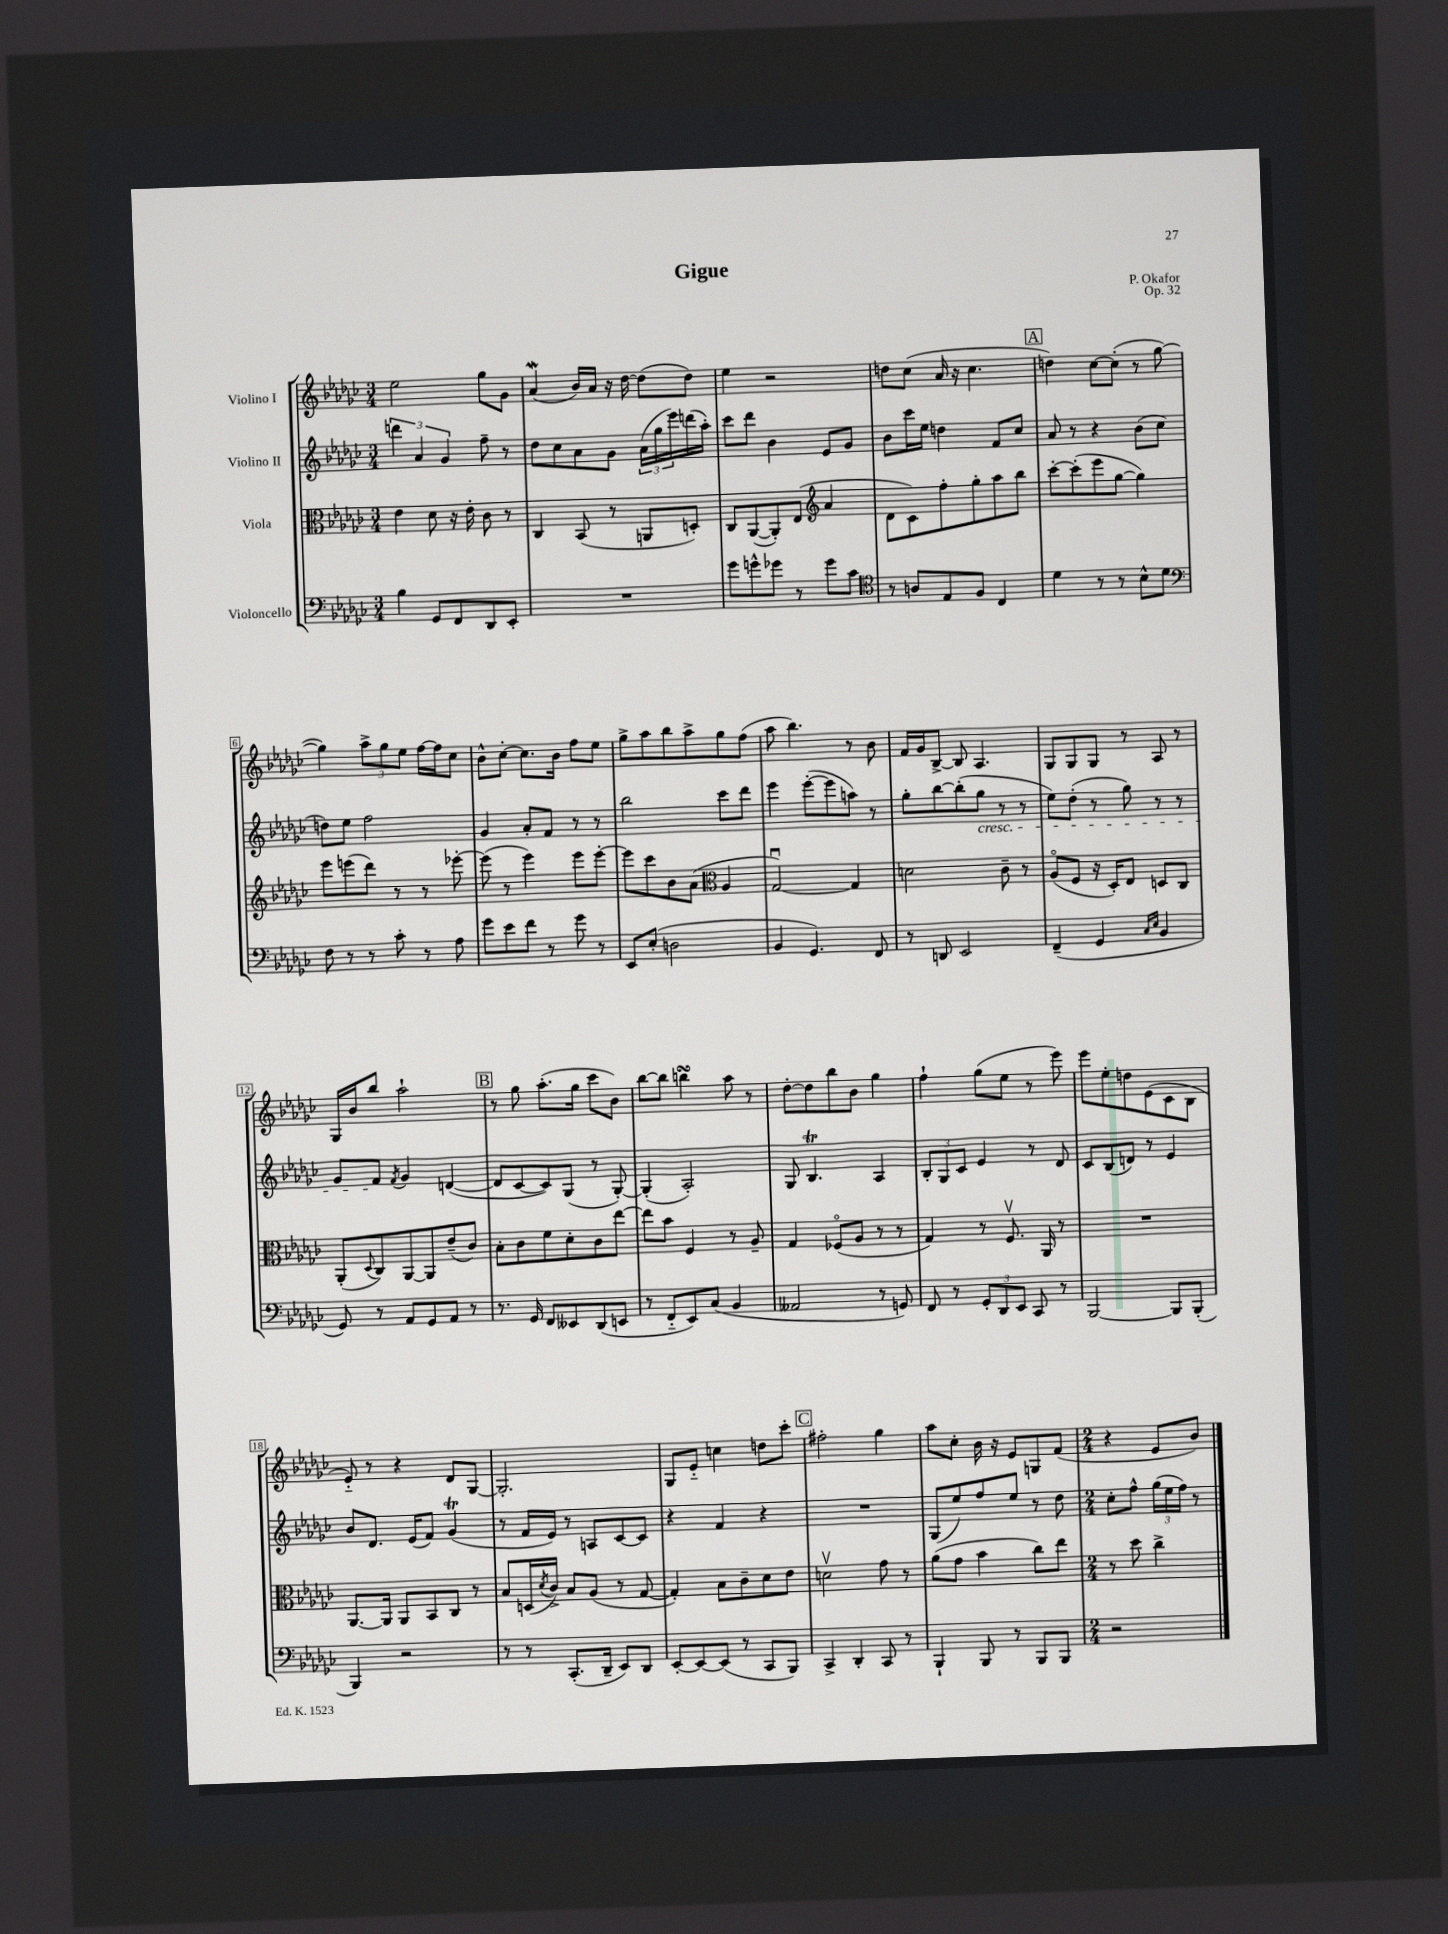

**kern	**kern	**kern	**kern
*part4	*part3	*part2	*part1
*staff4	*staff3	*staff2	*staff1
*I"Violoncello	*I"Viola	*I"Violino II	*I"Violino I
*clefF4	*clefC3	*clefG2	*clefG2
*k[b-e-a-d-g-c-]	*k[b-e-a-d-g-c-]	*k[b-e-a-d-g-c-]	*k[b-e-a-d-g-c-]
*M3/4	*M3/4	*M3/4	*M3/4
=1	=1	=1	=1
4B-\	4e-\	6dddn\	2ee-\
.	.	6a-/	.
8GG-/L	8d-\	.	.
.	.	6g-/	.
8FF/	16r	.	.
.	16e-'\	.	.
8DD-/	8c-\	8ff~\	8gg-\L
8EE-'/J	8r	8r	8g-\J
=2	=2	=2	=2
2.r	4C-/	8dd-\L	(4a-W/
.	.	8cc-\	.
.	(8BB-/	8a-\	16b-/LL)
.	.	.	16a-/JJ
.	8r	8g-\J	16r
.	.	.	[16dd-\
.	8AAn/L	(24a-\LL	(8dd-\L]
.	.	24gg-\	.
.	.	24eee-\)	.
.	8Dn'/J)	(16dddn\	8dd-\J)
.	.	16aa-'\JJ)	.
=3	=3	=3	=3
8g-\L	8C-/L	8ccc-\L	4ee-\
8gn^^\	([8AA-/	8ddd-\J	.
8g-X\J	8AA-'/])	4b-\	2r
8r	(8E-/J	.	.
*	*clefG2	*	*
8g-\L	4a-/	8e-/L	.
8c-\J	.	8g-/J	.
=4	=4	=4	=4
*clefC4	*	*	*
8r	8d-\L	8b-\L	8ddn\L
8An/L	8c-\)	16ccc-\L	(8cc-\J
.	.	16ee-\JJ	.
8E-/	8ff'\	4ddn\	16a-/
.	.	.	16r
8F/J	8gg-'\	.	4.cc-\
4C-/	8aa-\	8f/L	.
.	8bb-\J	8cc-/J	.
!!LO:REH:place=s1:t=A
=5	=5	=5	=5
4d-\	[8ccc-'\L	8a-/	4ddn\)
.	(8ccc-'\]	8r	.
8r	8eee-\	4r	[8cc-\L
8r	[8gg-\J	.	(8cc-'\J]
8B-^^\L	4gg-\])	(8b-\L	8r
8d-\J	.	8cc-\J	[8gg-\
!!LO:LB:g=z
=6	=6	=6	=6
*clefF4	*	*	*
8F\	8eee-\L	8ddn\L)	4gg-\])
8r	(8eeen\	8ee-\J	.
8r	8ddd-\J)	2ff\	12aa-^\L
.	.	.	12gg-\
8c-'\	8r	.	.
.	.	.	12ee-\J
8r	8r	.	[16ff\LL
.	.	.	16ff\J]
8A-\	[8eee-X'\	.	8cc-\J
=7	=7	=7	=7
8g-\L	(8eee-\]	4g-/	8b-^^\L
8e-\	8r	.	[8cc-'\J
8f\J	4eee-\)	8a-'/L	8.cc-\L]
8r	.	8f/J	.
.	.	.	16b-\Jk
8g-\	8eee-\L	8r	8ff\L
8r	[8eee-'\J	8r	8ee-\J
=8	=8	=8	=8
8EE-/L	8eee-\L]	2bb-\	8gg-^\L
(8E-'/J	8ccc-\	.	8aa-\
2Dn\	8b-\	.	8bb-\
.	(8a-\J	.	8aa-^\
*	*clefC3	*	*
.	4A-/	8ccc-\L	8gg-\
.	.	8ddd-\J	(8ff\J
=9	=9	=9	=9
4BB-/	[2G-u/)	4eee-\	8aa-\
.	.	.	4.bb-\)
4.GG-/)	.	([8eee-'\L	.
.	.	8eee-\]	.
.	4G-/]	8aan\J)	8r
8FF/	.	8r	8b-\
=10	=10	=10	=10
8r	2dn\	8gg-'\L	16f/LL
.	.	.	16g-/J
8DDn/	.	[8bb-\	[8B-^/J
2EE-/	.	(8bb-'\]	8B-/]
!	!	!LO:TX:b:i:t=cresc.	!
.	.	8gg-\J	4.A-/
.	8c-~\	8r	.
.	8r	8r	.
=11	=11	=11	=11
(4FF~/	(8A-/L	8ee-\L)	8G-/L
.	8F/J	(8dd-'\J	8G-/
4GG-/	16r	8r	8G-/J
.	16D-'/KL)	.	.
.	8E-/J	8gg-\)	8r
16qqC-/LL	.	.	.
16qqE-/JJ	.	.	.
4BB-/	8Dn/L	8r	8A-/
.	8C-/J	8r	8r
!!LO:LB:g=z
=12	=12	=12	=12
8GG-/)	(8AA-'/L	8g-/L	16G-/LL
.	.	.	16b-/J
.	8qqD-/	.	.
8r	8C-/)	8f/J	8bb-/J
.	.	8qf/	.
8AA-/L	[8AA-/	4g-/	2aa-`\
8GG-/	8AA-/]	.	.
8AA-/J	(8e-~/	([4dn/	.
8r	8c-/J)	.	.
!!LO:REH:place=s1:t=B
=13	=13	=13	=13
8.r	8B-'\L	8d/L]	8r
.	8c-\	[8c-/	8gg-\
16GG-/	.	.	.
8FF/L	8f\	8c-/])	(8.aa-'\L
8EE--X/	8d-'\	(8G-/J	.
.	.	.	16gg-\Jk
(8DD-/	8c-\	8r	8ccc-\L
8EEn/J	[8ee-\J	[8G-'/)	8b-\J)
=14	=14	=14	=14
8r	8ee-\L]	(4G-'/]	[8bb-\L
8FF/L	8b-\J	.	8bb-\J]
8EE-/)	4F/	2A-'/)	4bbnsSsS\
(8C-/J	.	.	.
4BB-/	8r	.	8aa-\
.	8A-~/	.	8r
=15	=15	=15	=15
2AA--X/	4G-/	8G-/	[8dd-'\L
.	.	4.B-t/	8dd-\]
.	(8F-X/L	.	8bb-\
.	8A-/J	.	8b-\J
8r	8r	4A-/	4gg-\
8GGn/)	8r	.	.
=16	=16	=16	=16
8FF/	4G-/)	12B-'/L	4ff`\
.	.	12G-/	.
8r	.	.	.
.	.	12c-/J	.
12GG-'/L	8r	4e-/	(8gg-\L
12DD-/	.	.	.
.	8.Fv/	.	8ee-\J
12EE-/J	.	.	.
8CC-/	.	8r	8r
.	16AA-/	.	.
8r	8r	8d-/	8eee-\)
=17	=17	=17	=17
[2BBB-/	2.r	8c-/L	8eee-\L
.	.	(8B-/	8ee-'\
.	.	8dn/J)	8ddn\
.	.	8r	(8e-\
8BBB-/L]	.	4e-/	8c-\
(8BBB-'/J	.	.	8B-\J
!!LO:LB:g=z
=18	=18	=18	=18
4BBB-/)	[8.AA-/L	8b-/L	8e-/)
.	.	8.d-/J	8r
.	16AA-/Jk]	.	.
2r	8AA-/L	.	4r
.	.	(16e-/KL	.
.	8BB-/	8f/J)	.
.	8C-/J	(4g-T/	8d-/L
.	8r	.	[8G-/J
=19	=19	=19	=19
8r	8B-/L	8r	2.G-'/]
8r	(16Dn/L	16f/LL	.
.	8qd-/	.	.
.	16c-^/JJ)	16e-/JJ)	.
(8.CC-'/L	8B-/L	8r	.
.	(8A-/J	8An/L	.
16DD-~/Jk	.	.	.
8EE-/L)	8r	[8c-/	.
8DD-/J	[8G-/	8c-/J]	.
=20	=20	=20	=20
[8EE-'/L	4G-'/])	4r	8G-/L
8EE-/_	.	.	8e-/J
(8EE-/J]	8B-\L	4f/	4ccn\
8r	8c-~\	.	.
8CC-/L	8d-\	4r	8ddn\L
8BBB-/J)	8e-\J	.	8ccc-'\J
!!LO:REH:place=s1:t=C
=21	=21	=21	=21
4CC-^/	2dnv\	2.r	2ff#X'\
4DD-'/	.	.	.
8CC-/	8g-\	.	4gg-\
8r	8r	.	.
=22	=22	=22	=22
4BBB-`/	(8a-\L	(8G-/L	8aa-\L
.	8g-\J	8ee-/)	8cc-'\J
8BBB-/	4b-\	8ff/	16b-\
.	.	.	16r
8r	.	8ee-/J	8e-/L
8BBB-/L	8cc-\L)	8r	8Gn/
8BBB-/J	8ee-\J	8dd-\	(8f/J
=23	=23	=23	=23
*M2/4	*M2/4	*M2/4	*M2/4
2r	8r	8cc-'\L	4r
.	8dd-\	8ff^^\J	.
.	4cc-^\	(24gg-\LL	8e-/L
.	.	24ee-\	.
.	.	24ff\JJ)	.
.	.	8r	8b-/J)
==	==	==	==
*-	*-	*-	*-
